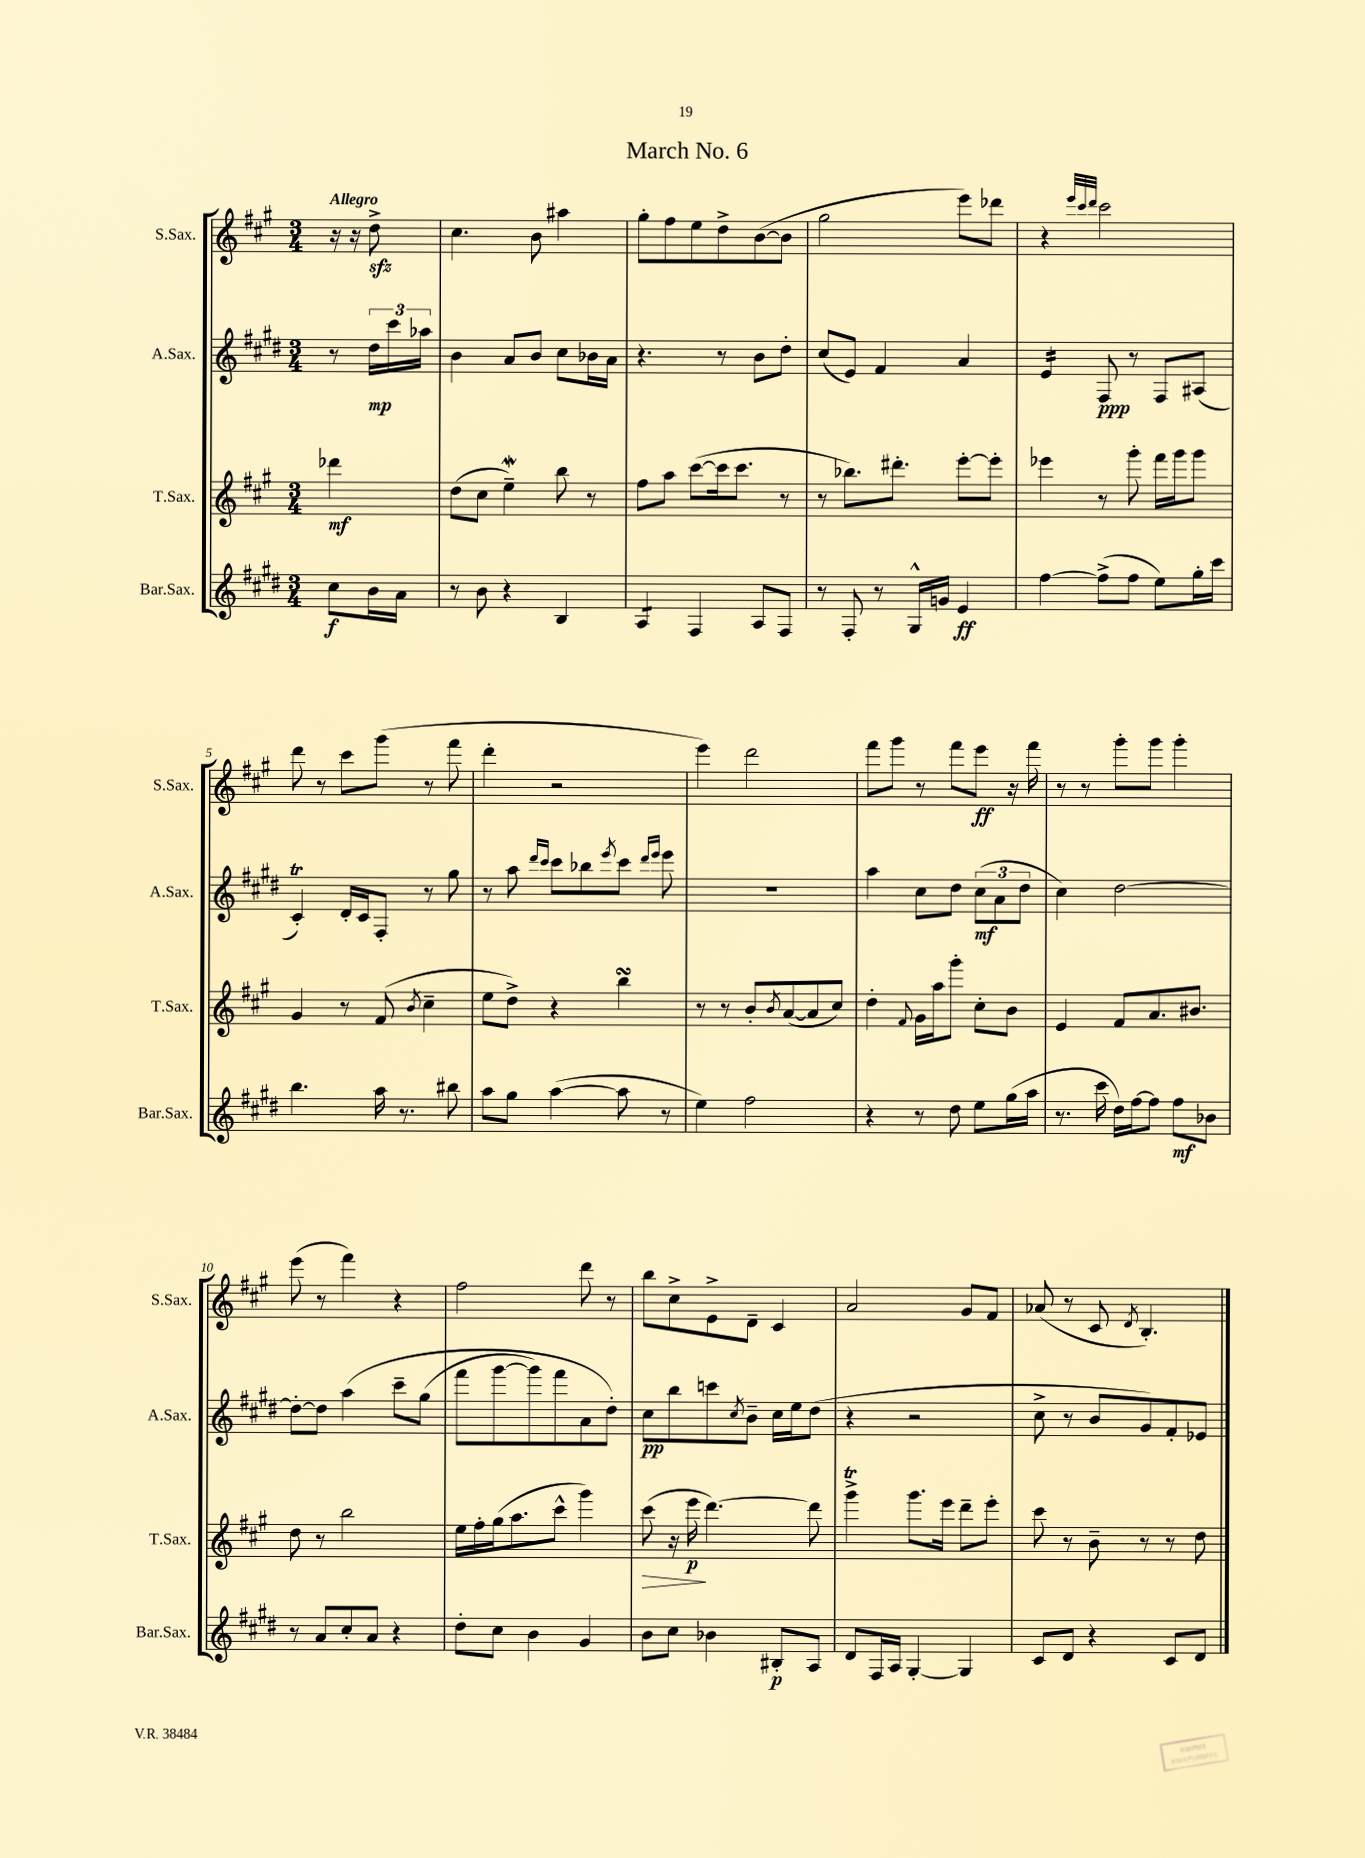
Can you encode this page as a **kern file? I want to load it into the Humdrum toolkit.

**kern	**kern	**kern	**kern
*staff4	*staff3	*staff2	*staff1
*clefG2	*clefG2	*clefG2	*clefG2
*k[f#c#g#d#]	*k[f#c#g#]	*k[f#c#g#d#]	*k[f#c#g#]
*M3/4	*M3/4	*M3/4	*M3/4
8cc#\L	4ddd-\	8r	16r
.	.	.	16r
16b\L	.	24dd#\LL	8dd^\
.	.	24ccc#\	.
16a\JJ	.	.	.
.	.	24aa-\JJ	.
=	=	=	=
8r	(8dd\L	4b\	4.cc#\
8b\	8cc#\J	.	.
4r	4ee~\)	8a/L	.
.	.	8b/J	8b\
4B/	8bb\	8cc#\L	4aa#\
.	8r	16b-\L	.
.	.	16a\JJ	.
=	=	=	=
4A/	8ff#\L	4.r	8gg#'\L
.	8aa\J	.	8ff#\
4F#/	([8ccc#\L	.	8ee\
.	16ccc#\]k	8r	8dd^\
.	8.ccc#\J	.	.
8A/L	.	8b\L	([8b\
8F#/J	8r	8dd#'\J	8b\]J
=	=	=	=
8r	8r	(8cc#/L	2gg#\
8F#'/	8.bb-\L)	8e/J)	.
8r	.	4f#/	.
.	8.ddd#'\J	.	.
16G#^^/LL	.	.	.
16g/JJ	.	.	.
4e/	[8eee'\L	4a/	8eee\L)
.	8eee'\]J	.	8ddd-\J
=	=	=	=
[4ff#\	4eee-\	4e/	4r
.	.	.	32qqeee/LLL
.	.	.	32qqccc#/
.	.	.	32qqddd/JJJ
(8ff#^\]L	8r	8F#/	2ccc#\
8ff#\J	8ggg#'\	8r	.
8ee\L)	16fff#\LL	8F#/L	.
.	16ggg#\J	.	.
16gg#'\L	8ggg#\J	(8A#/J	.
16ccc#\JJ	.	.	.
=	=	=	=
4.bb\	4g#/	4c#'/)	8ddd\
.	.	.	8r
.	8r	16d#'/LL	8ccc#\L
.	.	16c#/J	.
16aa\	(8f#/	8F#'/J	(8ggg#\J
8.r	.	.	.
.	8qb/	.	.
.	4cc#~\	8r	8r
8bb#\	.	8gg#\	8fff#\
=	=	=	=
8aa\L	8ee\L	8r	4ddd'\
8gg#\J	8dd^\J)	8aa\	.
.	.	16qqddd#/LL	.
.	.	16qqccc#/JJ	.
([4aa\	4r	8ccc#\L	2r
.	.	8bb-\	.
.	.	8qeee/	.
8aa\]	4bb\	8ccc#\J	.
.	.	16qqddd#/LL	.
.	.	16qqeee/JJ	.
8r	.	8eee\	.
=	=	=	=
4ee\)	8r	2.r	4eee\)
.	8r	.	.
2ff#\	8b'/L	.	2ddd\
.	8qb/	.	.
.	([8a/	.	.
.	8a/]	.	.
.	8cc#/J)	.	.
=	=	=	=
4r	4dd'\	4aa\	8fff#\L
.	.	.	8ggg#\J
.	8qqf#/	.	.
8r	16g#\LL	8cc#\L	8r
.	16aa\J	.	.
8dd#\	8ggg#'\J	8dd#\J	8fff#\L
8ee\L	8cc#'\L	(12cc#\L	8eee\J
.	.	12a\	.
(16gg#\L	8b\J	.	16r
.	.	12dd#\J	.
16aa\JJ	.	.	16fff#\
=	=	=	=
8.r	4e/	4cc#\)	8r
.	.	.	8r
16ccc#\	.	.	.
16dd#\LL)	8f#/L	[2dd#\	8ggg#'\L
[16ff#\J	.	.	.
8ff#\]J	8.a/	.	8ggg#\J
8ff#\L	.	.	4ggg#'\
.	8.b#/J	.	.
8b-\J	.	.	.
=	=	=	=
8r	8dd\	8dd#'\_L	(8eee\
8a/L	8r	8dd#\]J	8r
8cc#'/	2bb\	&(4aa\	4fff#\)
8a/J	.	.	.
4r	.	8ccc#~\L	4r
.	.	(8gg#\J	.
=	=	=	=
8dd#'\L	16ee\LL	8fff#\L	2ff#\
.	16ff#'\	.	.
8cc#\J	(16gg#\J	[8ggg#\	.
.	8.aa\	.	.
4b\	.	8ggg#\])	.
.	8ccc#^^\J	8fff#\	.
4g#/	4ggg#\)	8a\	8ddd\
.	.	8dd#'\J&)	8r
=	=	=	=
8b\L	(8ccc#\	8cc#\L	8bb\L
8cc#\J	16r	8bb\	8cc#^\
.	16eee\	.	.
4b-\	[4.ddd\)	8ccc\	8e^\
.	.	8qcc#/	.
.	.	8b~\J	8d~\J
8B#'/L	.	16cc#\LL	4c#/
.	.	16ee\J	.
8A/J	8ddd\]	(8dd#\J	.
=	=	=	=
8d#/L	4ggg#^\	4r	2a/
16F#/L	.	.	.
16A/JJ	.	.	.
[4G#'/	8.ggg#\L	2r	.
.	16eee\Jk	.	.
4G#/]	8ddd~\L	.	8g#/L
.	8eee'\J	.	8f#/J
=	=	=	=
8c#/L	8ccc#\	8cc#^\	(8a-/
8d#/J	8r	8r	8r
4r	8b~\	8b/L	8c#/
.	.	.	8qd/
.	8r	8g#/)	4.B'/)
8c#/L	8r	8f#'/	.
8d#/J	8dd\	8e-/J	.
==	==	==	==
*-	*-	*-	*-
